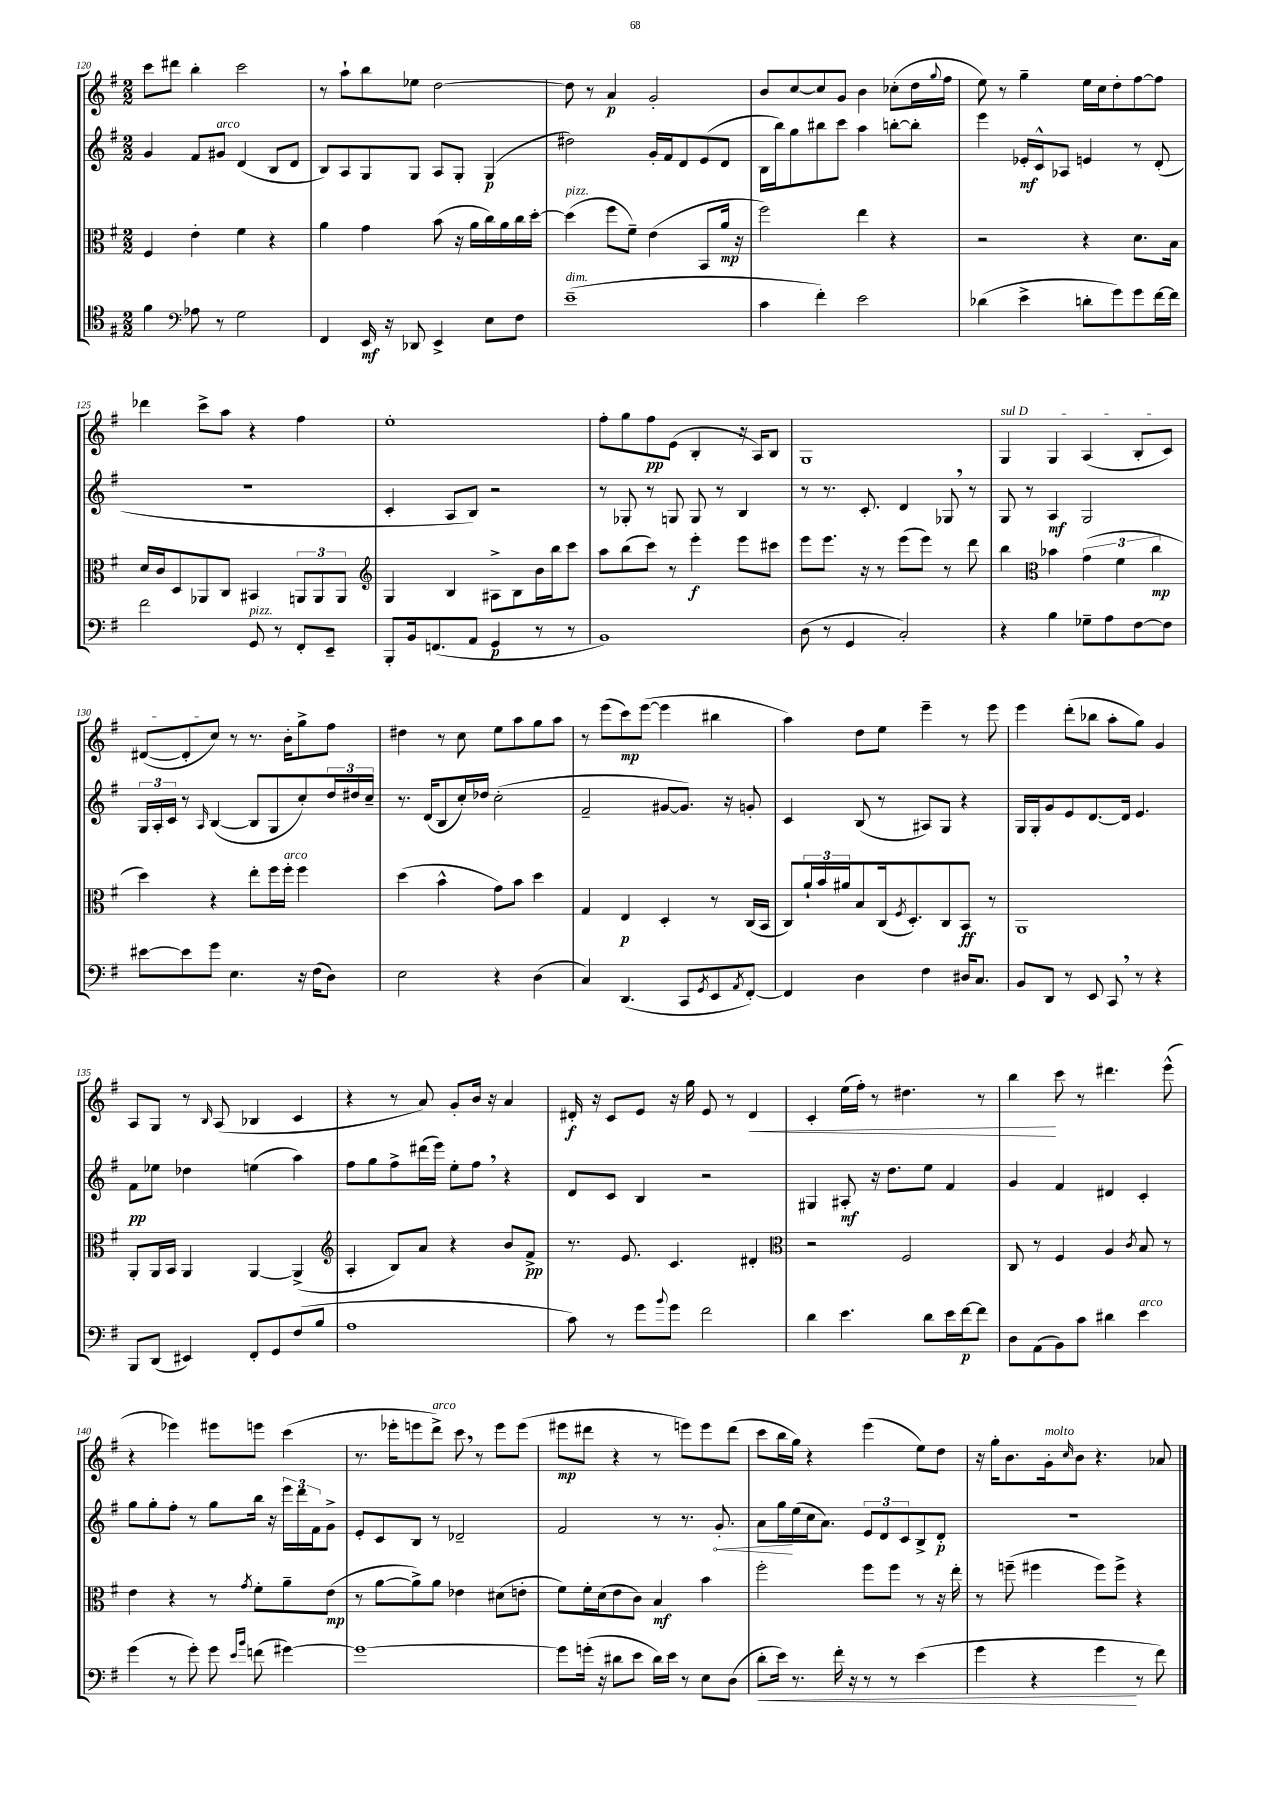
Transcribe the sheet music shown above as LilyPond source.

<<
\new StaffGroup <<
\new Staff = "s0" {
    \clef treble \key g \major \numericTimeSignature \time 2/2
    c'''8 dis'''8 b''4-. c'''2 |
    r8 a''8-! b''8 ees''8 d''2~ |
    d''8 r8 a'4\p g'2-. |
    b'8 c''8~ c''8 g'8 b'4 ces''8-.( d''16 \appoggiatura { g''8 } fis''16 |
    e''8) r8 g''4-- e''16 c''16 d''8-. fis''8~ fis''8 |
    des'''4 c'''8-> a''8 r4 fis''4 |
    e''1-. |
    fis''8-. g''8 fis''8\pp e'8( b4-. r16 a16) b8 |
    g1 |
    \once \override TextSpanner.bound-details.left.text = \markup { \italic "sul D" } g4\startTextSpan g4 a4( b8-. c'8) |
    dis'8~( dis'8-. c''8\stopTextSpan) r8 r8. b'16-. g''8-> fis''8 |
    dis''4 r8 c''8 e''8 a''8 g''8 a''8 |
    r8 e'''8( c'''8\mp) e'''8~( e'''4 bis''4 |
    a''4) d''8 e''8 e'''4-- r8 e'''8 |
    e'''4 d'''8-.( bes''8 a''8-. g''8) g'4 |
    a8 g8 r8 \grace { b16 } a8( bes4 c'4 |
    r4 r8 a'8) g'8-. b'16 r16 a'4 |
    dis'16-.\f r16 c'8 e'8 r16 g''16 e'8 r8 dis'4\< |
    c'4-. e''16( fis''16-.) r8 dis''4. r8 |
    b''4\! c'''8 r8 dis'''4. e'''8-^( |
    r4 ees'''4) eis'''8 e'''8 c'''4( |
    r8. ees'''16-. e'''8 d'''8->^\markup { \italic "arco" }) c'''8 \breathe r8 e'''8 e'''8( |
    eis'''8\mp dis'''8 r4 r8 e'''8) e'''8 dis'''8( |
    c'''8 b''16 g''16) r4 e'''4( e''8) d''8 |
    r16 g''16-. b'8. g'16-.^\markup { \italic "molto" } \grace { c''16 } b'8 r4. aes'8 \bar "|." |
}
\new Staff = "s1" {
    \clef treble \key g \major \numericTimeSignature \time 2/2
    g'4 fis'8 gis'8^\markup { \italic "arco" } d'4( b8 d'8 |
    b8) a8 g8 g8 a8 g8-. g4\p( |
    dis''2) g'16-. fis'16 d'8 e'8( d'8 |
    b16 b''16) g''8 bis''8 c'''8 a''4 b''8~-. b''8-. |
    e'''4 ees'16-.\mf c'16-^ aes8 e'4 r8 d'8-.( |
    r1 |
    c'4-. a8 b8) r2 |
    r8 ges8-. r8 g8 g8 r8 b4 |
    r8 r8. c'8.-. d'4 ges8 \breathe r8 |
    g8 r8 a4\mf g2 |
    \tuplet 3/2 { g16 a16-. c'16 } r8 \grace { a16 } b4~( b8 g8 c''8-.) \tuplet 3/2 { d''16 dis''16 c''16-- } |
    r8. d'16( b8 c''16-.) des''16 c''2-.( |
    fis'2-- gis'8~ gis'8.) r16 g'8-. |
    c'4 b8( r8 ais8) g8 r4 |
    g16 g16-. g'8 e'8 d'8.~ d'16 e'4. |
    fis'8\pp ees''8 des''4 e''4( a''4) |
    fis''8 g''8 fis''8-> dis'''16( e'''16) e''8-. fis''8 \breathe r4 |
    d'8 c'8 b4 r2 |
    gis4 ais8-.\mf r16 d''8. e''8 fis'4 |
    g'4 fis'4 dis'4 c'4-. |
    g''8 g''8-. fis''8-. r8 g''8 b''16 r16 \tuplet 3/2 { e'''16 d'''16 fis'16 } g'8-> |
    e'8-. c'8 b8 r8 des'2-- |
    fis'2 r8 r8. \once \override Hairpin.circled-tip = ##t g'8.-.\< |
    a'8 g''16\! e''16( c''16 a'8.) \tuplet 3/2 { e'8 d'8 c'8 } b8-> d'8-.\p |
    R1 \bar "|." |
}
\new Staff = "s2" {
    \clef alto \key g \major \numericTimeSignature \time 2/2
    fis4 e'4-. fis'4 r4 |
    a'4 g'4 b'8( r16 a'16 c''16) a'16 c''16 d''16~-. |
    d''4^\markup { \italic "pizz." }( fis''8 fis'8--) e'4( b,8 a'16\mp r16 |
    fis''2) e''4 r4 |
    r2 r4 d'8. b16 |
    d'16 c'16 d8 aes,8 c8 bis,4 \tuplet 3/2 { a,8 a,8 a,8 } |
    \clef treble g4 b4 ais8-> b8 b'16 b''16 c'''8 |
    a''8 b''8( c'''8) r8 e'''4-.\f e'''8 cis'''8 |
    e'''8 e'''8. r16 r8 e'''8( e'''8) r8 d'''8 |
    b''4 \clef alto bes'4 \tuplet 3/2 { g'4( fis'4 c''4\mp } |
    d''4) r4 e''8-. fis''16 fis''16-.^\markup { \italic "arco" } fis''4 |
    d''4( b'4-^ g'8) b'8 d''4 |
    g4 e4\p d4-. r8 c16( b,16 |
    c8) \tuplet 3/2 { a'16-! b'16 ais'16 } b8 c16( \acciaccatura { fis8 } d8.-.) c8 b,8\ff r8 |
    a,1 |
    a,8-. a,16 b,16 a,4 a,4~ a,4->( |
    \clef treble a4-. b8) a'8 r4 b'8 fis'8->\pp |
    r8. e'8. c'4. dis'4-. |
    \clef alto r2 fis2 |
    c8 r8 fis4 a4 \acciaccatura { c'8 } b8 r8 |
    e'4 r4 r8 \acciaccatura { g'8 } fis'8-. a'8-- e'8\mp( |
    r8 a'8~ a'8->) a'8 ees'4 dis'8( e'8-. |
    fis'8) fis'16-. d'16( e'8 c'8) b4\mf b'4 |
    fis''2-. fis''8 fis''8 r8 r16 e''16-. |
    r8 f''8--( fis''4 fis''8) fis''8-> r4 \bar "|." |
}
\new Staff = "s3" {
    \clef tenor \key g \major \numericTimeSignature \time 2/2
    fis'4 \clef bass aes8 r8 g2 |
    fis,4 e,16\mf r16 des,8 e,4-> e8 fis8 |
    e'1--^\markup { \italic "dim." }( |
    c'4 fis'4-.) e'2 |
    des'4( e'4-> d'8-. g'8) g'8 fis'16~ fis'16 |
    fis'2 g,8^\markup { \italic "pizz." } r8 fis,8-. e,8-- |
    b,,8-. b,16 f,8.( a,8 g,4\p r8 r8 |
    b,1) |
    d8( r8 g,4 c2-.) |
    r4 b4 ges8-- a8 fis8~ fis8 |
    eis'8~ eis'8 g'8 e4. r16 fis16( d8) |
    e2 r4 d4( |
    c4) d,4.( c,8 \acciaccatura { g,8 } e,8 \acciaccatura { a,8 } fis,8~-.) |
    fis,4 d4 fis4 dis16 c8. |
    b,8 d,8 r8 e,8 c,8 \breathe r8 r4 |
    b,,8 d,8( eis,4) fis,8-. g,8 fis8( b8 |
    a1 |
    c'8) r8 g'8 \appoggiatura { b'8 } g'8 fis'2 |
    d'4 e'4. d'8 e'16 fis'16~\p fis'8 |
    d8 a,8( b,8) c'8 dis'4 e'4^\markup { \italic "arco" } |
    g'4( r8 g'8-.) g'8 \grace { e'16 b'16 } f'8( gis'4~) |
    gis'1~ |
    gis'8 g'16-.( r16 dis'8 e'8 dis'16) e'16 r8 e8 d8( |
    d'8-.\< e'16) r8. fis'16-. r16 r8 r8 e'4( |
    g'4 r4 g'4\! r8 fis'8) \bar "|." |
}
>>
>>
\layout { \context { \Score currentBarNumber = #120 } }
